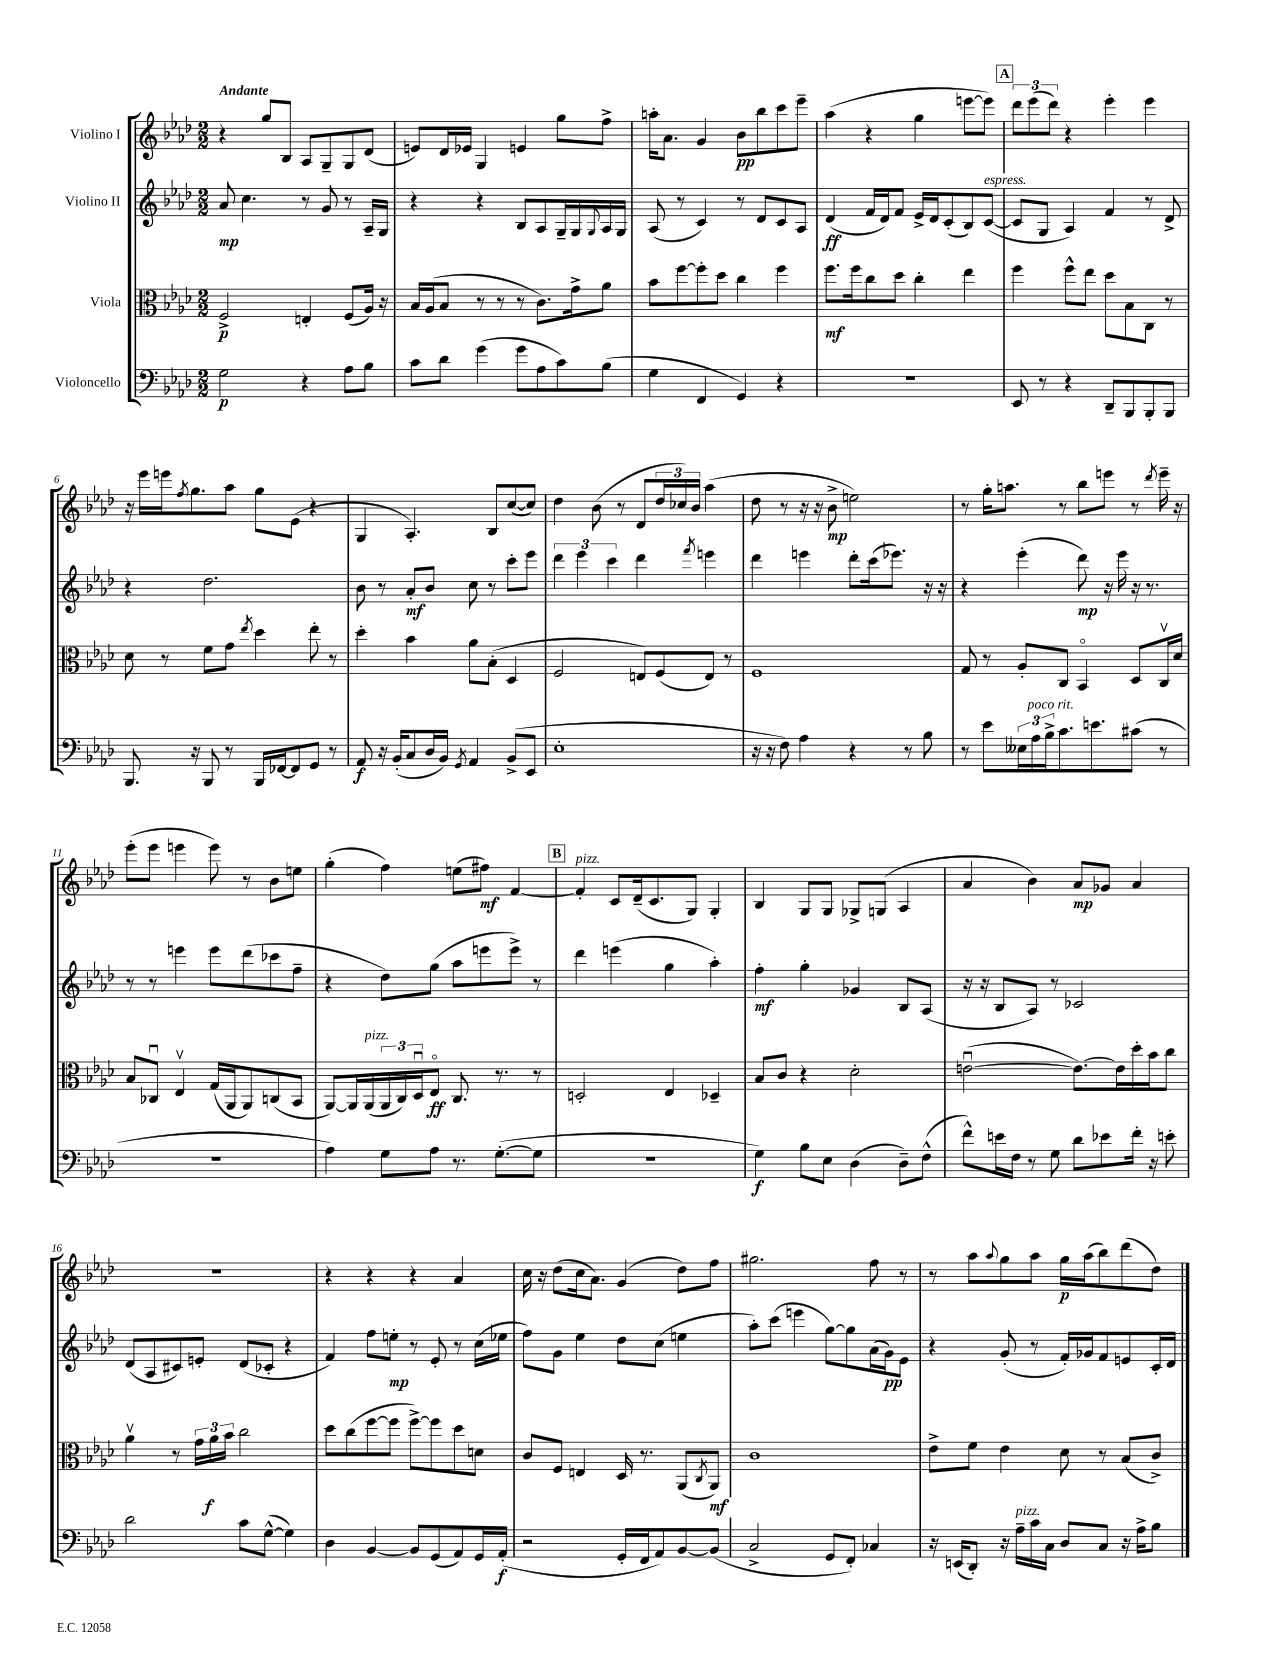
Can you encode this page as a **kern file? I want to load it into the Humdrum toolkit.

**kern	**kern	**kern	**kern
*staff4	*staff3	*staff2	*staff1
*clefF4	*clefC3	*clefG2	*clefG2
*k[b-e-a-d-]	*k[b-e-a-d-]	*k[b-e-a-d-]	*k[b-e-a-d-]
*M2/2	*M2/2	*M2/2	*M2/2
2G	2F^	8a-	4r
.	.	4.cc	.
.	.	.	8gg
.	.	.	8B-
4r	4E'	8r	8A-
.	.	8g	8G~
8A-	(8F	8r	8G
8B-	16A-)	16A-~	(8d-
.	16r	16G	.
=	=	=	=
8c	16B-	4r	8e)
.	(16A-	.	.
8d-	8B-	.	16d-
.	.	.	16e-
(4g	8r	4r	4G
.	8r	.	.
8g	8r	8B-	4e
8A-	8.c)	8A-	.
8c)	.	16G~	8gg
.	16g^	16G	.
.	.	8qqG	.
(8B-	8a-	16A-	8ff^
.	.	16G	.
=	=	=	=
4G	8b-	(8A-	16aa'
.	.	.	8.a-
.	[8ff	8r	.
4FF	8ff']	4c)	4g
.	8dd-	.	.
4GG)	4cc	8r	8b-
.	.	8d-	8bb-
4r	4ff	8c	8ccc
.	.	8A-	8eee-~
=	=	=	=
1r	8.ff	(4d-	(4aa-
.	16ff	.	.
.	8cc	16f	4r
.	.	16d-)	.
.	8dd-	8f	.
.	4cc'	16e-^	4gg
.	.	16d-	.
.	.	(8c'	.
.	4ee-	8B-)	[8eee
.	.	([8c	8eee])
=	=	=	=
8EE-	4ff	8c]	12ddd-
.	.	.	(12eee-
8r	.	8G	.
.	.	.	12ddd-)
4r	8ff^^	4A-)	4r
.	8ee-	.	.
8DD-~	8dd-	4f	4eee-'
8BBB-	8B-	.	.
8BBB-'	8C	8r	4eee-
8BBB-	8r	8d-^	.
=	=	=	=
8.BBB-	8d-	4r	16r
.	.	.	16eee-
.	8r	.	16eee
.	.	.	8qff
16r	.	.	8.gg
8BBB-	8f	2.dd-	.
8r	8g	.	8aa-
.	8qee-	.	.
16BBB-	4dd-	.	8gg
[16FF-	.	.	.
8FF-]	.	.	(8e-
8GG	8ee-'	.	4r
8r	8r	.	.
=	=	=	=
8AA-	4dd-'	8b-	4G
16r	.	8r	.
(16BB-'	.	.	.
8C	4b-	8a-'	4.A-')
16D-	.	8b-	.
16BB-)	.	.	.
8qGG	.	.	.
4AA-	8a-	8cc	.
.	(8B-'	8r	8B-
(8BB-^	4D-	8ccc'	([8cc
8EE-	.	8eee-	8cc])
=	=	=	=
1E-'	2F	6ddd-	4dd-
.	.	6eee-	.
.	.	.	(8b-
.	.	6ccc	.
.	.	.	8r
.	8E)	4ddd-	8d-
.	(8F	.	24dd-
.	.	.	24cc-)
.	.	.	24b-
.	.	8qfff	.
.	8E)	4eee	(4aa-
.	8r	.	.
=	=	=	=
16r	1F	4ddd-	8dd-
16r	.	.	.
8F)	.	.	8r
4A-	.	4eee	16r
.	.	.	16r
.	.	.	8b-^
4r	.	8ddd-'	2ee)
.	.	(16ccc	.
.	.	8.eee-)	.
8r	.	.	.
8B-	.	16r	.
.	.	16r	.
=	=	=	=
8r	8G	4r	8r
8e-	8r	.	16gg'
.	.	.	8.aa
24E--	8A-'	(4eee-'	.
24A-	.	.	.
24B-^	.	.	.
8.c	8C	.	8r
.	4BB-o	8ddd-)	8bb-
8.e	.	.	.
.	.	16r	8eee
.	.	16eee-	.
(8c#	8D-	16r	8r
.	.	8.r	.
.	.	.	8qddd-
8r	16Cv	.	16eee~
.	16d-	.	16r
=	=	=	=
1r	8B-	8r	(8eee-'
.	8C-u	8r	8eee-
.	4E-v	4eee	4eee
.	(16G	8eee	8eee)
.	16AA-	.	.
.	8AA-)	(8ddd-	8r
.	(8C	8ccc-	8b-
.	8BB-	8ff~	8ee
=	=	=	=
4A-)	[8AA-)	4r	(4gg'
.	16AA-]	.	.
.	(16AA-	.	.
8G	24AA-	8dd-)	4ff)
.	24C)	.	.
.	24D-u	.	.
8A-	8E-o	(8gg	.
8.r	8.C	8aa-	(8ee
.	.	8eee	8ff#)
([8.G'	8.r	.	.
.	.	8eee^)	[4f
8G]	8r	8r	.
=	=	=	=
1r	2D'	4ddd-	4f']
.	.	(4eee	8c
.	.	.	(16d-~
.	.	.	8.c
.	4E-	4gg	.
.	.	.	8G)
.	4D-~	4aa-')	4G'
=	=	=	=
4G)	8B-	4ff'	4B-
.	8c	.	.
8B-	4r	4gg'	8G
8E-	.	.	8G
(4D-	2d-'	4g-	8G-^
.	.	.	(8G
8D-~)	.	8B-	4A-
(8F^^	.	(8A-	.
=	=	=	=
8f^^)	([2eu	16r	4a-
.	.	16r	.
16e	.	8B-	.
16F	.	.	.
8r	.	8A-)	4b-)
8G	.	8r	.
8d-	8.e_)	2c-	8a-
8e-	.	.	8g-
.	16e]	.	.
16f'	16dd-'	.	4a-
16r	16b-	.	.
8e'	8cc	.	.
=	=	=	=
2d-	4a-v	(8d-	1r
.	.	8A-	.
.	8r	8c#)	.
.	24g	8e'	.
.	24a-	.	.
.	24b-	.	.
8c	2cc	(8d-	.
([8G^^	.	8c-'	.
4G])	.	4r	.
=	=	=	=
4D-	8dd-	4f)	4r
.	(8cc	.	.
[4BB-	[8ff	8ff	4r
.	8ff]	8ee'	.
8BB-]	[8ff^)	8r	4r
(8GG	8ff]	8e-'	.
8AA-)	8dd-	8r	4a-
16GG	8d	(16cc	.
(16AA-'	.	16ee-	.
=	=	=	=
2r	8c	8ff)	16cc
.	.	.	16r
.	8F	8g	(8dd-
.	4E	4ee-	16cc
.	.	.	8.a-)
16GG'	16D-	8dd-	(4g
16FF	8.r	.	.
8AA-)	.	(8cc	.
[8BB-	(8AA-	4ee	8dd-)
.	8qC	.	.
(8BB-]	8AA-)	.	8ff
=	=	=	=
2C^	1c	8aa-')	2.gg#
.	.	(8ccc	.
.	.	4eee	.
8GG	.	[8gg)	.
8FF')	.	8gg]	.
4C-	.	(16a-	8ff
.	.	16g)	.
.	.	8e-	8r
=	=	=	=
16r	8e-^	4r	8r
(16EE	.	.	.
8DD-')	8f	.	8aa-
.	.	.	8qqaa-
16r	4e-	(8g'	8gg
16A-~	.	.	.
16c	.	8r	8aa-
16C	.	.	.
8D-	8d-	16f')	16gg
.	.	16g-	(16aa-
8C	8r	8f	8bb-)
16r	(8B-	8e	(8ddd-
16A-^	.	.	.
8B-	8c^)	16c'	8dd-)
.	.	16d-	.
==	==	==	==
*-	*-	*-	*-
